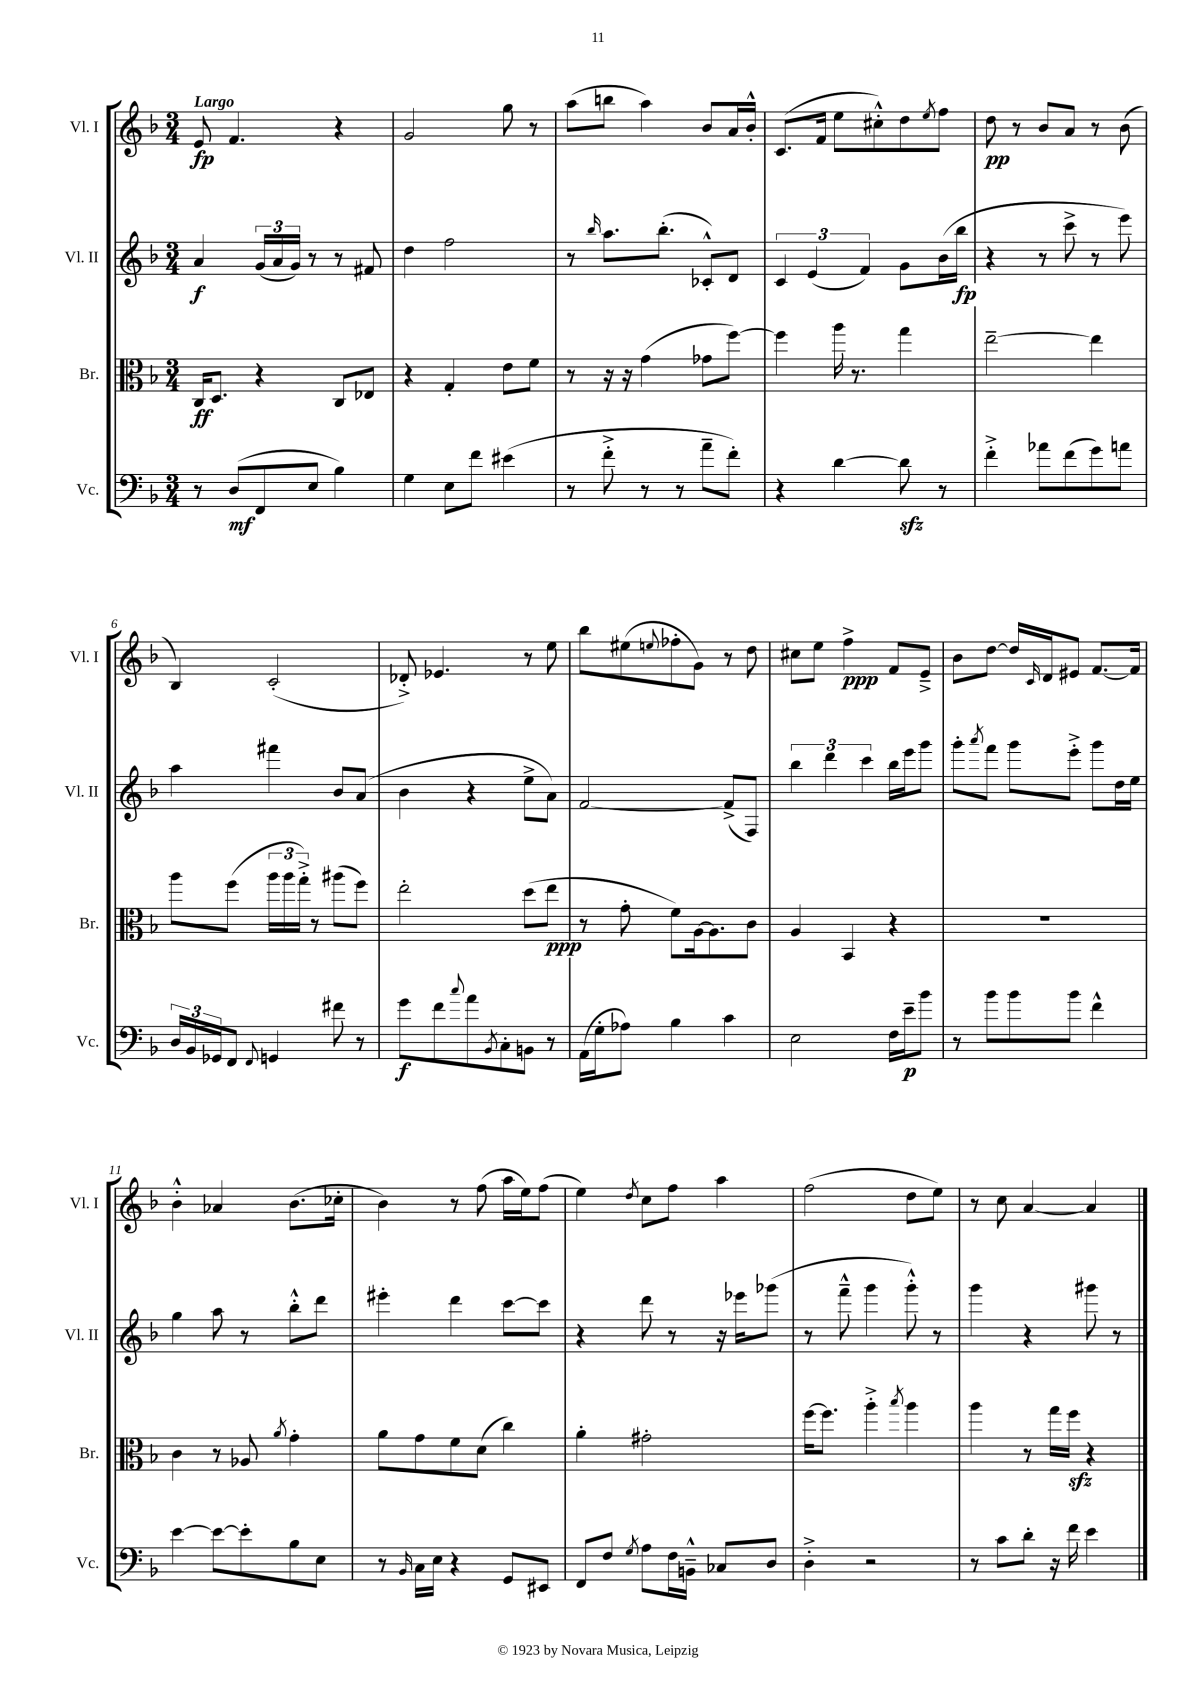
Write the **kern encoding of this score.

**kern	**kern	**kern	**kern
*staff4	*staff3	*staff2	*staff1
*clefF4	*clefC3	*clefG2	*clefG2
*k[b-]	*k[b-]	*k[b-]	*k[b-]
*M3/4	*M3/4	*M3/4	*M3/4
8r	16C	4a	8e
.	8.D	.	.
(8D	.	.	4.f
8FF	4r	(24g	.
.	.	24a	.
.	.	24g)	.
8E	.	8r	.
4B-)	8C	8r	4r
.	8E-	8f#	.
=	=	=	=
4G	4r	4dd	2g
8E	4G'	2ff	.
8f	.	.	.
(4e#	8e	.	8gg
.	8f	.	8r
=	=	=	=
8r	8r	8r	(8aa
.	.	16qqbb-	.
8f'^	16r	8.aa	8bb
.	16r	.	.
8r	(4g	.	4aa)
.	.	(8.bb-'	.
8r	.	.	.
8a~	8g-	8c-'^^)	8b-
8f')	[8ff)	8d	16a
.	.	.	16b-'^^
=	=	=	=
4r	4ff]	6c	(8.c
.	.	(6e	.
.	.	.	16f
[4d	16aa	.	8ee
.	8.r	.	.
.	.	6f)	.
.	.	.	8cc#'^^)
8d]	4gg	8g	8dd
.	.	.	8qee
8r	.	(16b-	8ff
.	.	16bb-	.
=	=	=	=
4f'^	[2ee~	4r	8dd
.	.	.	8r
8a-	.	8r	8b-
(8f	.	8ccc^	8a
8g)	4ee]	8r	8r
8a	.	8eee)	(8b-
=	=	=	=
24D	8aa	4aa	4B-)
24BB-	.	.	.
24GG-	.	.	.
8FF	(8ff	.	.
8qqFF	.	.	.
4GG	24aa	4fff#	(2c'
.	24aa	.	.
.	24gg'^)	.	.
.	8r	.	.
8f#	(8aa#	8b-	.
8r	8ff)	(8a	.
=	=	=	=
8g	2ee'	4b-	8d-'^)
8f	.	.	4.e-
8qqcc	.	.	.
8a	.	4r	.
8qBB-	.	.	.
8C'	.	.	.
8BB	(8dd	8ee^	8r
8r	8ee	8a)	8ee
=	=	=	=
(16AA	8r	[2f	8bb-
16G'	.	.	.
8A-)	8g'	.	(8ee#
.	.	.	8qqee
4B-	8f)	.	8ff-'
.	[16A	.	8g)
.	8.A]	.	.
4c	.	(8f^]	8r
.	8c	8F)	8dd
=	=	=	=
2E	4A	6bb-	8cc#
.	.	.	8ee
.	.	6ddd	.
.	4BB-	.	4ff^
.	.	6ccc	.
16F	4r	16bb-	8f
16e~	.	16eee	.
8b-	.	8ggg	8e~^
=	=	=	=
8r	2.r	8ggg'	8b-
.	.	8qaaa	.
8b-	.	8fff	[8dd
8b-	.	8ggg	16dd]
.	.	.	16qqc
.	.	.	16d
8b-	.	8eee'^	8e#
4f^^	.	8ggg	[8.f
.	.	16dd	.
.	.	16ee	16f]
=	=	=	=
[4e	4c	4gg	4b-'^^
8e_	8r	8aa	4a-
8e']	8A-	8r	.
.	8qa	.	.
8B-	4g'	8bb-'^^	(8.b-
8E	.	8ddd	.
.	.	.	16cc-'
=	=	=	=
8r	8a	4eee#'	4b-)
16qqBB-	.	.	.
16C	8g	.	.
16E	.	.	.
4r	8f	4ddd	8r
.	(8d	.	(8ff
8GG	4cc)	[8ccc	16aa
.	.	.	16ee)
8EE#	.	8ccc]	(8ff
=	=	=	=
8FF	4a'	4r	4ee)
8F	.	.	.
8qG	.	.	8qdd
8A	2g#'	8ddd	8cc
16F	.	8r	8ff
16BB~^^	.	.	.
8C-	.	16r	4aa
.	.	16eee-	.
8D	.	(8ggg-	.
=	=	=	=
4D'^	[16ff	8r	(2ff
.	8.ff]	.	.
.	.	8fff~^^	.
2r	4aa'^	4ggg	.
.	8qbb-	.	.
.	4aa	8ggg'^^)	8dd
.	.	8r	8ee)
=	=	=	=
8r	4aa	4ggg	8r
8c	.	.	8cc
8d'	8r	4r	[4a
16r	16gg	.	.
16f	16ff	.	.
4e	4r	8ggg#	4a]
.	.	8r	.
==	==	==	==
*-	*-	*-	*-
